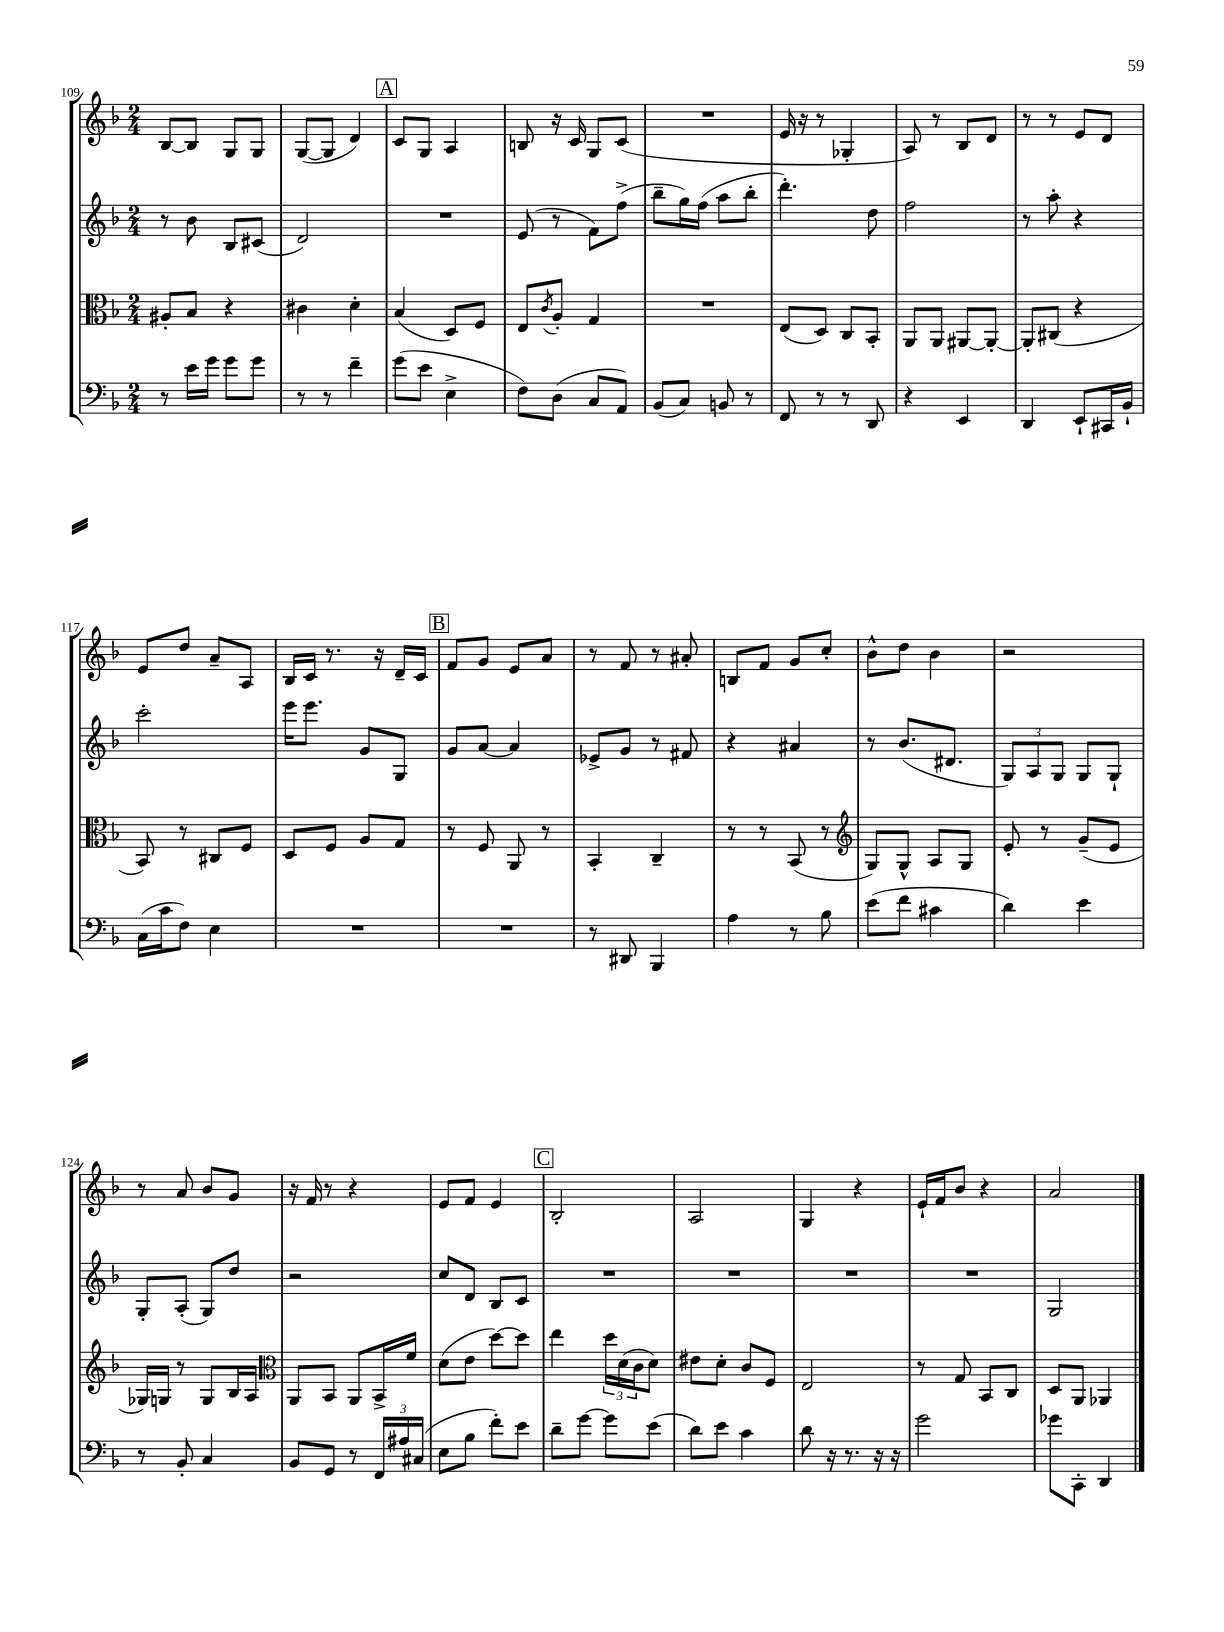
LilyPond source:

<<
\new StaffGroup <<
\new Staff = "s0" {
    \clef treble \key f \major \numericTimeSignature \time 2/4
    bes8~ bes8 g8 g8 |
    g8~( g8 d'4) |
    \mark \markup { \box "A" } c'8 g8 a4 |
    b8 r16 c'16 g8 c'8( |
    R2 |
    e'16 r16 r8 ges4-. |
    a8) r8 bes8 d'8 |
    r8 r8 e'8 d'8 |
    e'8 d''8 a'8-- a8 |
    bes16 c'16 r8. r16 d'16-- c'16 |
    \mark \markup { \box "B" } f'8 g'8 e'8 a'8 |
    r8 f'8 r8 ais'8-. |
    b8 f'8 g'8 c''8-. |
    bes'8-^ d''8 bes'4 |
    r2 |
    r8 a'8 bes'8 g'8 |
    r16 f'16 r8 r4 |
    e'8 f'8 e'4 |
    \mark \markup { \box "C" } bes2-. |
    a2 |
    g4 r4 |
    e'16-! f'16 bes'8 r4 |
    a'2 \bar "|." |
}
\new Staff = "s1" {
    \clef treble \key f \major \numericTimeSignature \time 2/4
    r8 bes'8 bes8 cis'8( |
    d'2) |
    \mark \markup { \box "A" } R2 |
    e'8( r8 f'8) f''8->( |
    bes''8-- g''16) f''16( a''8 bes''8-. |
    d'''4.-.) d''8 |
    f''2 |
    r8 a''8-. r4 |
    c'''2-. |
    e'''16 e'''8. g'8 g8 |
    \mark \markup { \box "B" } g'8 a'8~ a'4 |
    ees'8-> g'8 r8 fis'8 |
    r4 ais'4 |
    r8 bes'8.( dis'8. |
    \tuplet 3/2 { g8) a8 g8 } g8 g8-! |
    g8-. a8-.( g8) d''8 |
    r2 |
    c''8 d'8 bes8 c'8 |
    \mark \markup { \box "C" } R2 |
    R2 |
    R2 |
    R2 |
    g2 \bar "|." |
}
\new Staff = "s2" {
    \clef alto \key f \major \numericTimeSignature \time 2/4
    ais8-. bes8 r4 |
    cis'4 d'4-. |
    \mark \markup { \box "A" } bes4( d8) f8 |
    e8 \acciaccatura { c'8 } a8-. g4 |
    R2 |
    e8( d8) c8 bes,8-. |
    a,8 a,8 ais,8~ ais,8~-. |
    ais,8-. cis8( r4 |
    bes,8) r8 cis8 f8 |
    d8 f8 a8 g8 |
    \mark \markup { \box "B" } r8 f8 a,8 r8 |
    bes,4-. c4-- |
    r8 r8 bes,8( r8 |
    \clef treble g8) g8-^ a8 g8 |
    e'8-. r8 g'8--( e'8 |
    ges16) g16 r8 g8 bes16 a16 |
    \clef alto a,8 bes,8 a,8 bes,16-> f'16 |
    d'8( e'8 d''8~) d''8 |
    \mark \markup { \box "C" } e''4 \tuplet 3/2 { d''16 d'16( c'16 } d'8) |
    eis'8 d'8-. c'8 f8 |
    e2 |
    r8 g8 bes,8 c8 |
    d8 a,8 aes,4 \bar "|." |
}
\new Staff = "s3" {
    \clef bass \key f \major \numericTimeSignature \time 2/4
    r8 e'16 g'16 g'8 g'8 |
    r8 r8 f'4-- |
    \mark \markup { \box "A" } g'8( e'8 e4-> |
    f8) d8( c8 a,8) |
    bes,8( c8) b,8 r8 |
    f,8 r8 r8 d,8 |
    r4 e,4 |
    d,4 e,8-! cis,16 bes,16-! |
    c16( c'16 f8) e4 |
    R2 |
    \mark \markup { \box "B" } R2 |
    r8 dis,8 bes,,4 |
    a4 r8 bes8 |
    e'8( f'8 cis'4 |
    d'4) e'4 |
    r8 bes,8-. c4 |
    bes,8 g,8 r8 \tuplet 3/2 { f,16 ais16 cis16( } |
    e8 bes8 f'8-.) e'8 |
    \mark \markup { \box "C" } d'8-- g'8~ g'8 e'8( |
    d'8) e'8 c'4 |
    d'8 r16 r8. r16 r16 |
    g'2 |
    ges'8 c,8-. d,4 \bar "|." |
}
>>
>>
\layout { \context { \Score currentBarNumber = #109 } }
